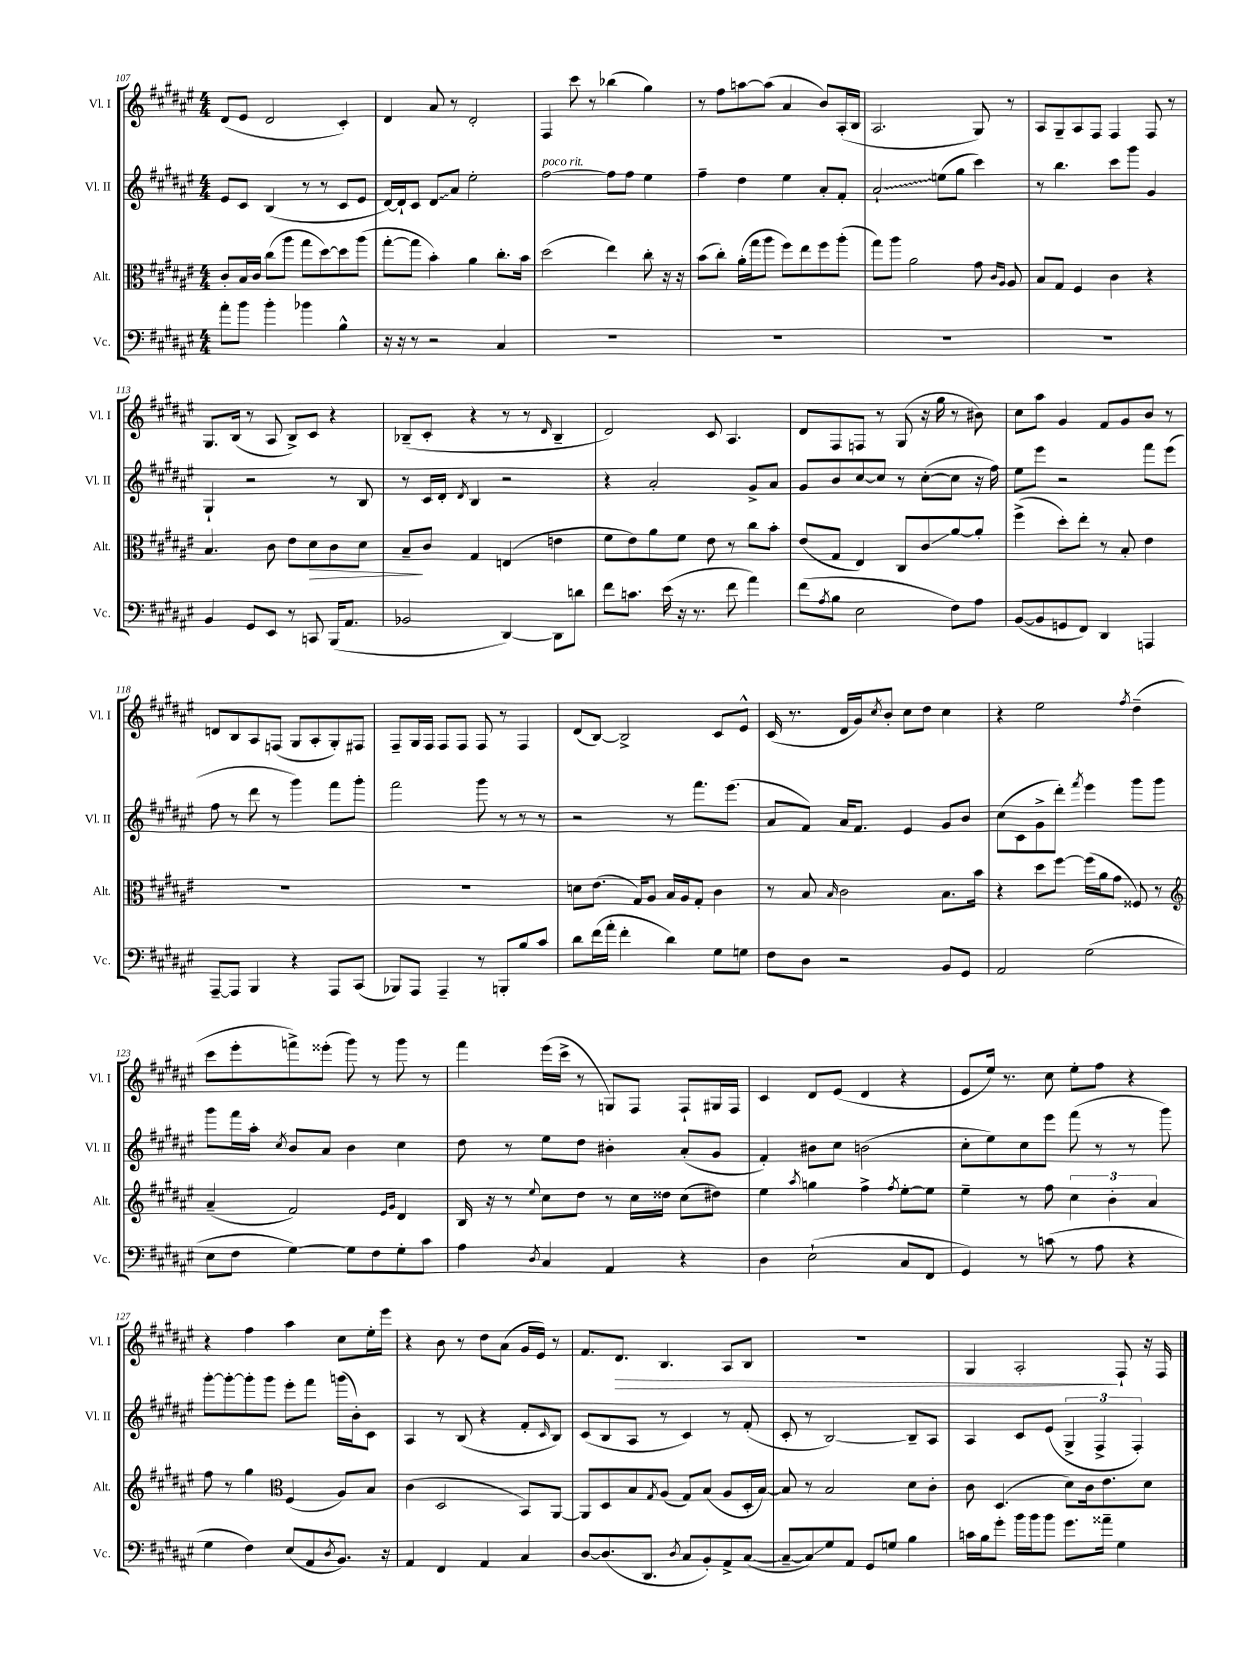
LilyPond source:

<<
\new StaffGroup <<
\new Staff = "s0" \with { instrumentName = "Vl. I" shortInstrumentName = "Vl. I" } {
    \clef treble \key fis \major \numericTimeSignature \time 4/4
    dis'8( eis'8 dis'2 cis'4-.) |
    dis'4 ais'8 r8 dis'2-. |
    fis4 cis'''8 r8 bes''4( gis''4) |
    r8 fis''8 a''8~ a''8( ais'4 b'8) ais16-.( b16 |
    ais2. gis8) r8 |
    ais8 gis8-- ais8 fis8 fis4 fis8 r8 |
    gis8. b16( r8 ais8 b8->) cis'8 r4 |
    bes8--( cis'8-. r4 r8 r8 \grace { dis'16 } bes4-- |
    dis'2) cis'8 ais4. |
    dis'8 fis8 f8 r8 gis8( r16 gis''16 r8 bis'8) |
    cis''8 ais''8 gis'4 fis'8 gis'8 b'8 r8 |
    d'8 b8 ais8 f8( gis8 ais8-. gis8-.) fis8 |
    fis8-- gis16 fis16 fis8 fis8 fis8 r8 fis4 |
    dis'8( b8~) b2-> cis'8 eis'8-^ |
    cis'16( r8. dis'16 gis'16) \acciaccatura { cis''8 } b'8-. cis''8 dis''8 cis''4 |
    r4 eis''2 \acciaccatura { fis''8 } dis''4--( |
    cis'''8 eis'''8-. f'''8->) eisis'''8-.( gis'''8) r8 gis'''8 r8 |
    fis'''4 eis'''16( cis'''16-> r8 g8) fis8 fis8-! gis16 fis16 |
    cis'4 dis'8 eis'8( dis'4 r4 |
    eis'8 eis''16) r8. cis''8 eis''8-. fis''8 r4 |
    r4 fis''4 ais''4 cis''8 eis''16-. eis'''16 |
    r4 b'8 r8 dis''8 ais'8( gis'16 eis'16) r8 |
    fis'8. dis'8.\> b4. ais8 b8 |
    R1 |
    gis4 ais2-.\! fis8-! r16 fis16 \bar "|." |
}
\new Staff = "s1" \with { instrumentName = "Vl. II" shortInstrumentName = "Vl. II" } {
    \clef treble \key fis \major \numericTimeSignature \time 4/4
    eis'8 cis'8 b4( r8 r8 cis'8 eis'8 |
    dis'16~) dis'16-! cis'8 \once \override Glissando.style = #'zigzag dis'8\glissando ais'8 eis''2-. |
    fis''2~^\markup { \italic "poco rit." } fis''8 fis''8 eis''4 |
    fis''4-- dis''4 eis''4 ais'8-. fis'8-. |
    \once \override Glissando.style = #'zigzag ais'2-!\glissando e''8( gis''8 cis'''4) |
    r8 b''4. cis'''8 gis'''8 gis'4 |
    gis4-! r2 r8 b8 |
    r8 cis'16 dis'16-. \acciaccatura { dis'8 } b4 r2 |
    r4 ais'2-. gis'8-> ais'8 |
    gis'8 b'8 cis''8~ cis''8 r8 cis''8~-.( cis''8 r16 fis''16) |
    eis''8 eis'''8 r2 fis'''8 eis'''8( |
    fis''8 r8 dis'''8 r8 gis'''4) fis'''8 gis'''8-. |
    fis'''2 gis'''8 r8 r8 r8 |
    r2 r8 fis'''8. eis'''8.( |
    ais'8 fis'8) ais'16 fis'8. eis'4 gis'8 b'8 |
    cis''8( cis'8 gis'8-> dis'''8-.) \acciaccatura { fis'''8 } eis'''4 gis'''8 gis'''8 |
    gis'''8 fis'''16 ais''16-. \acciaccatura { cis''8 } b'8 ais'8 b'4 cis''4 |
    dis''8 r8 eis''8 dis''8 bis'4-. ais'8-.( gis'8 |
    fis'4-.) bis'8 cis''8 b'2( |
    cis''8-. eis''8) cis''8 eis'''8 fis'''8( r8 r8 gis'''8) |
    gis'''8~-. gis'''8~-. gis'''8-. gis'''8 eis'''8-. fis'''8 g'''16( b'16-.) cis'8 |
    ais4 r8 b8( r4 fis'8-. \grace { cis'16 } b8) |
    cis'8( b8 ais8 r8 cis'4) r8 fis'8-.( |
    cis'8-. r8 b2~) b8-- ais8 |
    ais4 cis'8 eis'8( \tuplet 3/2 { gis4-> fis4-> fis4-.) } \bar "|." |
}
\new Staff = "s2" \with { instrumentName = "Alt." shortInstrumentName = "Alt." } {
    \clef alto \key fis \major \numericTimeSignature \time 4/4
    cis'8-. b16 cis'16 cis''8( ais''8 gis''8 dis''8~) dis''8 ais''8( |
    gis''8~-. gis''8 b'4-.) ais'4 cis''8.-. b'16 |
    dis''2( eis''4) cis''8-. r16 r16 |
    b'8( cis''8-.) ais'16-.( gis''16 ais''8 fis''8) eis''8 fis''8 ais''8-.( |
    gis''8) ais''8 ais'2 gis'8 \grace { cis'16 ais16 } ais8 |
    b8 gis8 fis4 cis'4 r4 |
    b4. cis'8 eis'8 dis'8\> cis'8 dis'8 |
    b8--\! cis'8 gis4 e4( e'4 |
    fis'8 eis'8) ais'8 fis'8 eis'8 r8 cis''8 b'8-. |
    eis'8( gis8 eis4) cis8 cis'8\glissando ais'8~ ais'8-. |
    fis''4->( dis''8-.) eis''8-. r8 b8-. eis'4 |
    R1 |
    R1 |
    d'8 eis'8.( gis16) ais8 b16 ais16 gis8-. cis'4 |
    r8 b8 \grace { b16 } cis'2 b8. b'16 |
    r4 dis''8 fis''8~ fis''16( ais'16 gis'8 fisis8) r8 |
    \clef treble ais'4--( fis'2) \grace { eis'16 gis'16 } dis'4 |
    b16 r16 r8 \appoggiatura { eis''8 } cis''8 dis''8 r8 cis''16 disis''16 cis''8( dis''8) |
    eis''4 \acciaccatura { ais''8 } g''4 fis''4-> \acciaccatura { fis''8 } eis''8~-. eis''8 |
    eis''4-- r8 fis''8 \tuplet 3/2 { cis''4 b'4-. ais'4 } |
    fis''8 r8 gis''4 \clef alto fis4( ais8) b8 |
    cis'4( dis2 b,8) ais,8~ |
    ais,8 dis8 b8 \acciaccatura { gis8 } ais8( gis8) b8( ais8 dis16-. b16~) |
    b8 r8 b2 dis'8 cis'8-. |
    cis'8 dis4.( dis'8) cis'16 eis'8. dis'8 \bar "|." |
}
\new Staff = "s3" \with { instrumentName = "Vc." shortInstrumentName = "Vc." } {
    \clef bass \key fis \major \numericTimeSignature \time 4/4
    ais'8-. b'8 b'4-. bes'4 b4-^ |
    r16 r16 r8 r2 cis4 |
    R1 |
    R1 |
    R1 |
    R1 |
    b,4 gis,8 eis,8 r8 c,8 b,,16( ais,8. |
    bes,2 dis,4~) dis,8 d'8 |
    fis'8 c'8. eis'16( r16 r8. fis'8 ais'4) |
    fis'8( \acciaccatura { ais8 } b8 eis2 fis8) ais8 |
    b,8~( b,8 g,8 fis,8) dis,4 a,,4 |
    ais,,8~-- ais,,8 b,,4 r4 ais,,8 cis,8( |
    bes,,8) ais,,8 ais,,4-- r8 b,,8-. b8 cis'8 |
    dis'8 fis'16( ais'16-. fis'4-. dis'4) gis8 g8 |
    fis8 dis8 r2 b,8 gis,8 |
    ais,2 gis2( |
    eis8 fis8 gis4~) gis8 fis8 gis8-. cis'8 |
    ais4 \acciaccatura { dis8 } cis4 ais,4 r4 |
    dis4 eis2-!( cis8 fis,8 |
    gis,4) r8 c'8( r8 ais8 r4 |
    gis4 fis4) eis8( ais,8 \acciaccatura { dis8 } b,8.) r16 |
    ais,4 fis,4 ais,4 cis4 |
    dis8~ dis8.( dis,8. \acciaccatura { dis8 } cis8 b,8-.) ais,8-> cis8~( |
    cis8~-- cis8\glissando) gis8 ais,8 gis,8 g8 b4 |
    c'16 b16 gis'8-. b'16 b'16 b'8 gis'8. aisis'16-- gis4 \bar "|." |
}
>>
>>
\layout { \context { \Score currentBarNumber = #107 } }
